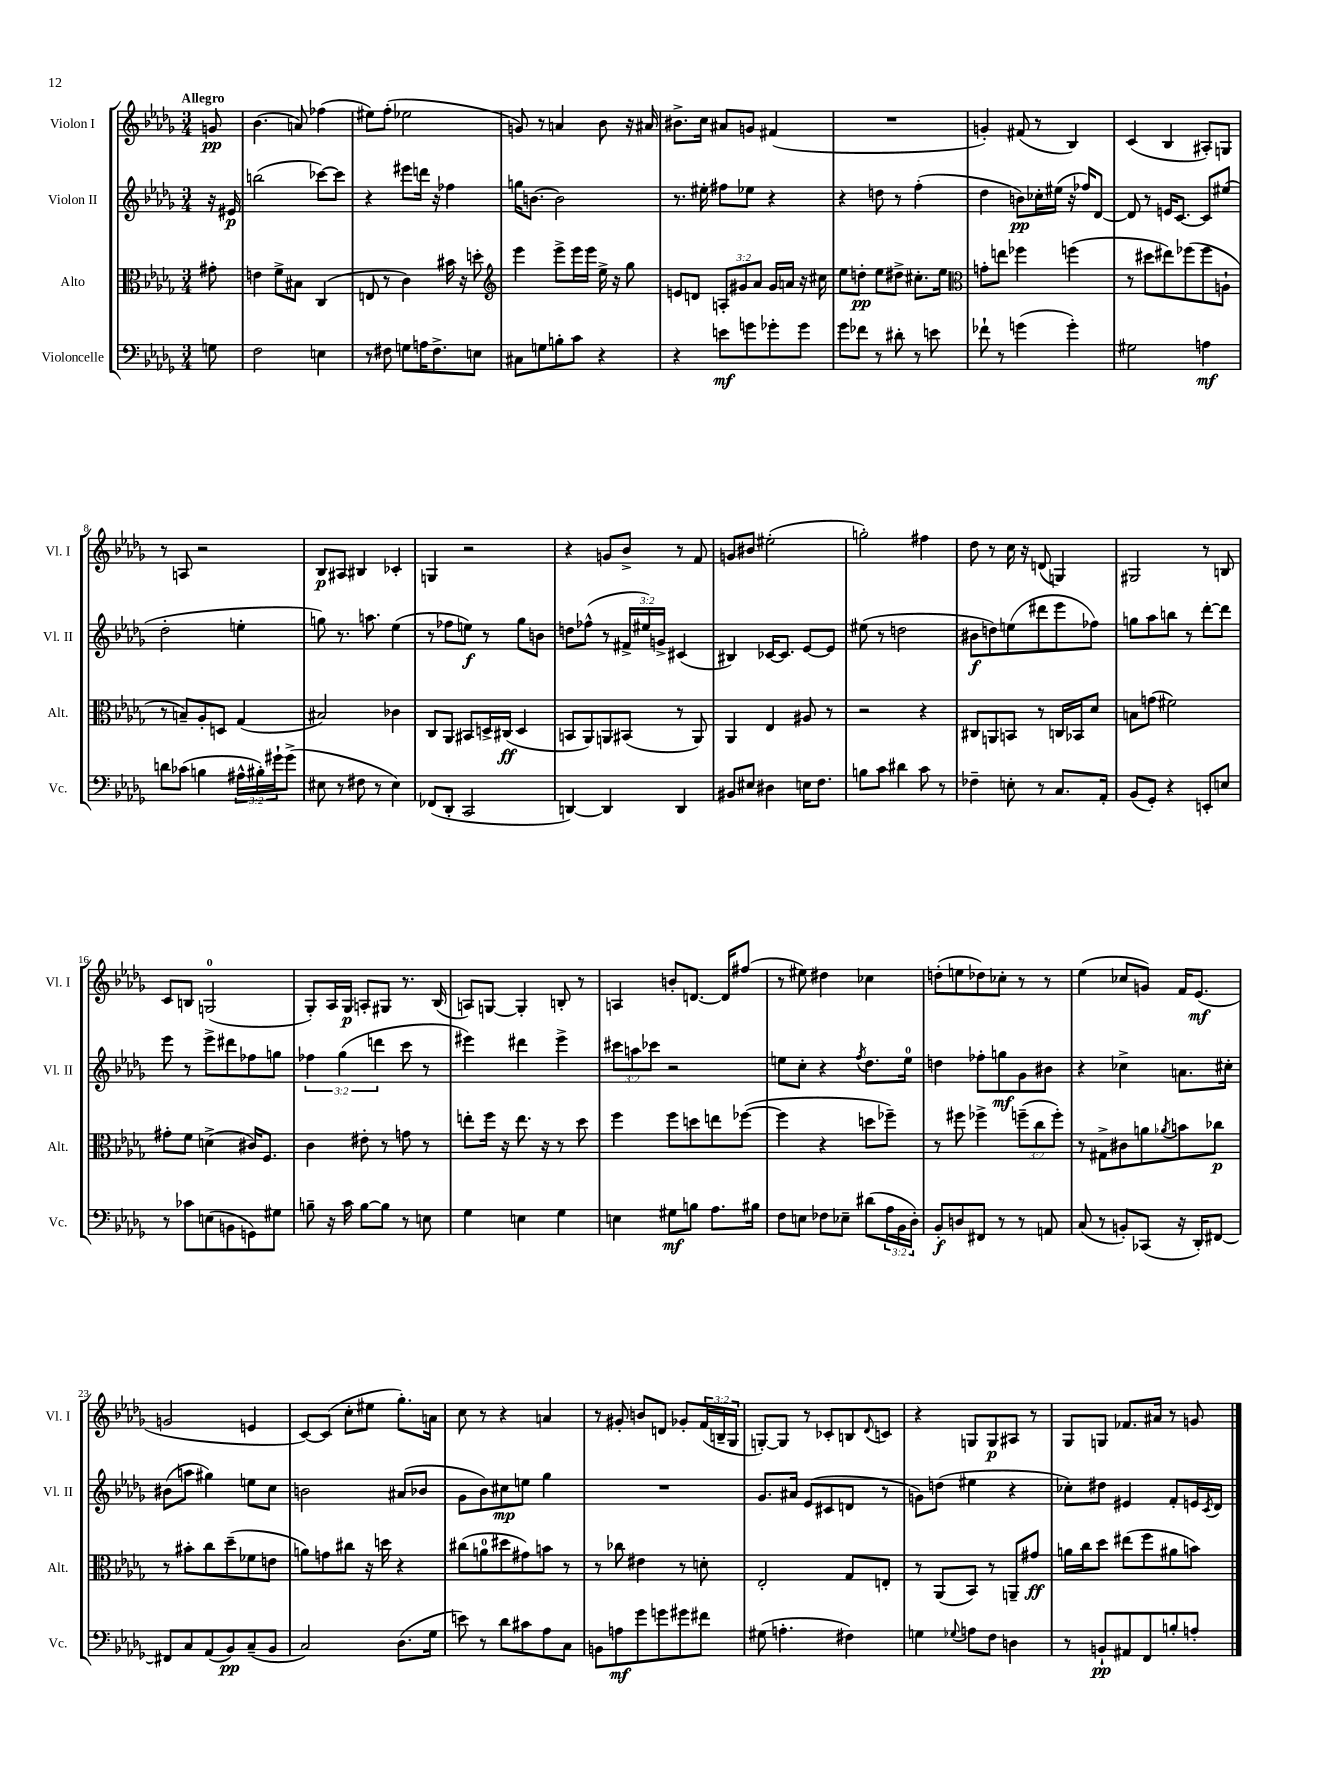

**kern	**dynam	**kern	**dynam	**kern	**dynam	**kern	**dynam
*part4	*part4	*part3	*part3	*part2	*part2	*part1	*part1
*staff4	*staff4	*staff3	*staff3	*staff2	*staff2	*staff1	*staff1
*I"Violoncelle	*	*I"Alto	*	*I"Violon II	*	*I"Violon I	*
*I'Vc.	*	*I'Alt.	*	*I'Vl. II	*	*I'Vl. I	*
*clefF4	*	*clefC3	*	*clefG2	*	*clefG2	*
*k[b-e-a-d-g-]	*	*k[b-e-a-d-g-]	*	*k[b-e-a-d-g-]	*	*k[b-e-a-d-g-]	*
*M3/4	*	*M3/4	*	*M3/4	*	*M3/4	*
=	=	=	=	=	=	=	=
!	!	!	!	!	!	!LO:TX:a:B:t=Allegro	!
8Gn\	.	8g#X'\	.	16r	.	8gn/	pp
.	.	.	.	16e#X/	p	.	.
=1	=1	=1	=1	=1	=1	=1	=1
2F\	.	4en\	.	(2bbn\	.	(4.b-\	.
.	.	8f^\L	.	.	.	.	.
.	.	8B#X\J	.	.	.	8an/)	.
4En\	.	(4C/	.	[8ccc-X\L)	.	(4ff-X\	.
.	.	.	.	8ccc-\J]	.	.	.
=2	=2	=2	=2	=2	=2	=2	=2
8r	.	8En/	.	4r	.	8ee#X\L)	.
8F#X\	.	8r	.	.	.	(8ff'\J	.
8Gn\L	.	4c\)	.	8eee#X\L	.	2ee-X\	.
16An\K	.	.	.	16dddn\Jk	.	.	.
8.F#^\	.	.	.	16r	.	.	.
.	.	16b#X\	.	4ff-X\	.	.	.
.	.	16r	.	.	.	.	.
8En\J	.	8ddn'\	.	.	.	.	.
=3	=3	=3	=3	=3	=3	=3	=3
*	*	*clefG2	*	*	*	*	*
8C#X\L	.	4eee-\	.	16ggn\KL	.	8gn/)	.
.	.	.	.	[8.bn\J	.	.	.
8Gn\	.	.	.	.	.	8r	.
8Bn'\	.	8eee-^\L	.	2b\]	.	4an/	.
8c\J	.	16eee-\L	.	.	.	.	.
.	.	16eee-\JJ	.	.	.	.	.
4r	.	16ee-^\	.	.	.	8b-\	.
.	.	16r	.	.	.	.	.
.	.	8gg-\	.	.	.	16r	.
.	.	.	.	.	.	16a#X/	.
=4	=4	=4	=4	=4	=4	=4	=4
4r	.	8en/L	.	8.r	.	8.b#X^\L	.
.	.	8dn/J	.	.	.	.	.
.	.	.	.	16ee#X'\	.	16cc\Jk	.
8en\L	mf	12An'/L	.	8ff#X\L	.	8a#X/L	.
.	.	12g#X/	.	.	.	.	.
8gn\	.	.	.	8ee-X\J	.	8gn/J	.
.	.	12a-/J	.	.	.	.	.
8g-X'\	.	16g#/LL	.	4r	.	(4f#X/	.
.	.	16an/JJ	.	.	.	.	.
8g-\J	.	16r	.	.	.	.	.
.	.	16cc#X\	.	.	.	.	.
=5	=5	=5	=5	=5	=5	=5	=5
8g-\L	.	8ee-\L	.	4r	.	2.r	.
8f-X\J	.	8ddn'\J	pp	.	.	.	.
8r	.	8ee-\L	.	8ddn\	.	.	.
8d#X'\	.	8dd#X^\J	.	8r	.	.	.
8r	.	8.cc#X'\L	.	(4ff'\	.	.	.
8en\	.	.	.	.	.	.	.
.	.	16ee-\Jk	.	.	.	.	.
=6	=6	=6	=6	=6	=6	=6	=6
*	*	*clefC3	*	*	*	*	*
8f-X`\	.	8gn'\L	.	4dd-\	.	4gn'/)	.
8r	.	8een\J	.	.	.	.	.
(4gn\	.	4ff-X\	.	8bn\L)	pp	(8f#X/	.
.	.	.	.	16cc-X'\L	.	8r	.
.	.	.	.	(16ee#X\JJ	.	.	.
4g'\)	.	(4ffn\	.	16r	.	4B-/)	.
.	.	.	.	16ff-X/KL)	.	.	.
.	.	.	.	[8d-/J	.	.	.
=7	=7	=7	=7	=7	=7	=7	=7
2G#X\	.	8r	.	8d-/]	.	(4c/	.
.	.	8dd#X\L	.	8r	.	.	.
.	.	8ee#X\)	.	16en/KL	.	4B-/	.
.	.	.	.	[8.c/J	.	.	.
.	.	(8ff-X\	.	.	.	.	.
4An\	mf	8ff-\	.	8c/L]	.	8A#X'/L)	.
.	.	8An`\J	.	(8ee#X/J	.	8Gn/J	.
!!LO:LB:g=z
=8	=8	=8	=8	=8	=8	=8	=8
8dn\L	.	8r	.	2dd-'\	.	8r	.
(8c-X\J	.	8Bn~/L)	.	.	.	8An/	.
4Bn\	.	8A-'/	.	.	.	2r	.
.	.	8Dn/J	.	.	.	.	.
24A#X^^\LL	.	(4G-/	.	4een'\	.	.	.
24B#X'\)	.	.	.	.	.	.	.
24g#X`\J	.	.	.	.	.	.	.
(8g#^\J	.	.	.	.	.	.	.
=9	=9	=9	=9	=9	=9	=9	=9
8E#X\	.	2B#X/)	.	8ggn\)	.	8B-/L	p
8r	.	.	.	8.r	.	8A#X/J	.
8F#X\	.	.	.	.	.	4B#X/	.
.	.	.	.	8.aan\	.	.	.
8r	.	.	.	.	.	.	.
4E#\)	.	4c-X\	.	(4ee-\	.	4c-X'/	.
=10	=10	=10	=10	=10	=10	=10	=10
(8FF-X/L	.	8C/L	.	8r	.	4Gn/	.
8DD-'/J	.	8AA-/J	.	8ff-X\L	.	.	.
2CC/	.	8BB#X/L	.	8een\J)	f	2r	.
.	.	16Dn^/L	.	8r	.	.	.
.	.	(16C#X/JJ	ff	.	.	.	.
.	.	4D/	.	8gg-\L	.	.	.
.	.	.	.	8bn\J	.	.	.
=11	=11	=11	=11	=11	=11	=11	=11
[4DDn/)	.	8BBn/L	.	8ddn\L	.	4r	.
.	.	8AA-/)	.	(8ff-X^^\J	.	.	.
4DD/]	.	8AAn/	.	8r	.	8gn/L	.
.	.	(8BB#X/J	.	24f#X^/LL	.	8b-^/J	.
.	.	.	.	24ee#X/)	.	.	.
.	.	.	.	24gn^/JJ	.	.	.
4DD/	.	8r	.	(4c#X/	.	8r	.
.	.	8AA/)	.	.	.	8f/	.
=12	=12	=12	=12	=12	=12	=12	=12
8BB#X/L	.	4AA-/	.	4B#X/)	.	8gn/L	.
8E#X/J	.	.	.	.	.	8b#X/J	.
4D#X\	.	4E-/	.	[16c-X/KL	.	(2ee#X'\	.
.	.	.	.	8.c-/J]	.	.	.
16En\KL	.	8A#X/	.	[8e-/L	.	.	.
8.F\J	.	.	.	.	.	.	.
.	.	8r	.	8e-/J]	.	.	.
=13	=13	=13	=13	=13	=13	=13	=13
8Bn\L	.	2r	.	(8ee#X\	.	2ggn'\)	.
8c\J	.	.	.	8r	.	.	.
4d#X\	.	.	.	2ddn\	.	.	.
8c\	.	4r	.	.	.	4ff#X\	.
8r	.	.	.	.	.	.	.
=14	=14	=14	=14	=14	=14	=14	=14
4F-X~\	.	8C#X/L	.	8b#X\L	f	8dd-\	.
.	.	8AAn/	.	8ddn\)	.	8r	.
8En'\	.	8BBn/J	.	(8een\	.	16cc\	.
.	.	.	.	.	.	16r	.
8r	.	8r	.	8ddd#X\	.	(8dn/	.
8.C/L	.	16Cn/LL	.	8eee-\	.	4Gn/)	.
.	.	16BB-X/J	.	.	.	.	.
.	.	8d-/J	.	8ff-X\J)	.	.	.
16AA-'/Jk	.	.	.	.	.	.	.
=15	=15	=15	=15	=15	=15	=15	=15
(8BB-/L	.	8Bn\L	.	8ggn\L	.	2G#X/	.
8GG-'/J)	.	(8gn\J	.	8aa-\	.	.	.
4r	.	2f#X\)	.	8bbn\J	.	.	.
.	.	.	.	8r	.	.	.
8EEn'/L	.	.	.	[8ddd-'\L	.	8r	.
8En/J	.	.	.	8ddd-\J]	.	8Bn/	.
!!LO:LB:g=z
=16	=16	=16	=16	=16	=16	=16	=16
8r	.	8g#X'\L	.	8eee-\	.	8c/L	.
8c-X\L	.	8f\J	.	8r	.	8Bn/J	.
(8En\	.	(4dn^\	.	8eee-^\L	.	(2Gn/	.
8BBn\	.	.	.	8ddd#X\	.	.	.
8GGn\)	.	16c#X/KL)	.	8ff-X\	.	.	.
.	.	8.F/J	.	.	.	.	.
8G#X\J	.	.	.	8ggn\J	.	.	.
=17	=17	=17	=17	=17	=17	=17	=17
8Bn~\	.	4c\	.	6ff-X\	.	8G-'/L)	.
16r	.	.	.	.	.	16A-/L	.
.	.	.	.	(6gg-\	.	.	.
16c\	.	.	.	.	.	16G-/JJ	p
[8B\L	.	8e#X'\	.	.	.	8An'/L	.
.	.	.	.	6dddn\	.	.	.
8B\J]	.	8r	.	.	.	8G#X/J	.
8r	.	8gn\	.	8ccc\	.	8.r	.
8En\	.	8r	.	8r	.	.	.
.	.	.	.	.	.	(16B-/	.
=18	=18	=18	=18	=18	=18	=18	=18
4G-\	.	8een'\L	.	4eee#X\)	.	8An/L)	.
.	.	16ff\Jk	.	.	.	[8Gn/J	.
.	.	16r	.	.	.	.	.
4En\	.	8.ee\	.	4ddd#X\	.	4G'/]	.
.	.	16r	.	.	.	.	.
4G-\	.	8r	.	4eee#^\	.	8Bn'/	.
.	.	8dd-\	.	.	.	8r	.
=19	=19	=19	=19	=19	=19	=19	=19
4En\	.	4ff\	.	12ccc#X\L	.	4An/	.
.	.	.	.	12aan\	.	.	.
.	.	.	.	12ccc-X\J	.	.	.
8G#X\L	mf	8ff\L	.	2r	.	8bn'/L	.
8Bn\J	.	8ddn\	.	.	.	[8.dn/J	.
8.A-\L	.	8een\	.	.	.	.	.
.	.	.	.	.	.	16d/KL]	.
.	.	([8ff-X\J	.	.	.	(8ff#X/J	.
16B#X\Jk	.	.	.	.	.	.	.
=20	=20	=20	=20	=20	=20	=20	=20
8F\L	.	4ff-\]	.	8een\L	.	8r	.
8En\J	.	.	.	8cc'\J	.	8ee#X\)	.
8F-X\L	.	4r	.	4r	.	4dd#X\	.
8E-X~\J	.	.	.	.	.	.	.
.	.	.	.	8qff/	.	.	.
(8d#X\L	.	8ddn\L	.	8.dd-\L	.	4cc-X\	.
24A-\L	.	8ff-X~\J)	.	.	.	.	.
24BB-\	.	.	.	.	.	.	.
.	.	.	.	16ee\Jk	.	.	.
24D-'\JJ)	.	.	.	.	.	.	.
=21	=21	=21	=21	=21	=21	=21	=21
8BB-'/L	f	8r	.	4ddn\	.	(8ddn'\L	.
8Dn/	.	8ff#X\	.	.	.	8een\	.
8FF#X/J	.	4ff-X^\	.	8ff-X'\L	.	8dd-X\)	.
8r	.	.	.	8ggn\	mf	8cc-X'\J	.
8r	.	(12ffn~\L	.	8g-\	.	8r	.
.	.	12cc\	.	.	.	.	.
8AAn/	.	.	.	8b#X\J	.	8r	.
.	.	12ff'\J)	.	.	.	.	.
=22	=22	=22	=22	=22	=22	=22	=22
(8C/	.	8r	.	4r	.	(4ee-\	.
8r	.	8G#X^\L	.	.	.	.	.
8BBn'/L)	.	8c#X\	.	4cc-X^\	.	8cc-X/L	.
(8CC-X/J	.	8an\	.	.	.	8gn/J)	.
.	.	8qa-X/	.	.	.	.	.
16r	.	8bn\	.	8.an\L	.	16f/KL	.
16DD-'/KL)	.	.	.	.	.	(8.e-/J	mf
[8FF#X/J	.	8cc-X\J	p	.	.	.	.
.	.	.	.	16cc#X'\Jk	.	.	.
!!LO:LB:g=z
=23	=23	=23	=23	=23	=23	=23	=23
8FF#X/L]	.	8r	.	(8b#X\L	.	2gn/	.
8C/	.	8b#X'\L	.	8aan\J	.	.	.
(8AA-/	.	8cc\	.	4gg#X\)	.	.	.
8BB-/)	pp	(8dd-~\	.	.	.	.	.
(8C~/	.	8f-X\	.	8een\L	.	4en/	.
8BB-/J	.	8en\J	.	8cc\J	.	.	.
=24	=24	=24	=24	=24	=24	=24	=24
2C/)	.	8an\L)	.	2bn\	.	[8c/L)	.
.	.	8gn\	.	.	.	(8c/J]	.
.	.	8cc#X\J	.	.	.	8cc'\L	.
.	.	16r	.	.	.	8ee#X\J	.
.	.	16ddn\	.	.	.	.	.
(8.D-\L	.	4r	.	(8a#X/L	.	8.gg-'\L)	.
.	.	.	.	8b-X/J	.	.	.
16G-\Jk	.	.	.	.	.	16an\Jk	.
=25	=25	=25	=25	=25	=25	=25	=25
8en\)	.	(8cc#X\L	.	8g-\L	.	8cc\	.
8r	.	8an\	.	8b-\)	.	8r	.
8d-\L	.	8dd#X\	.	8cc#X\	mp	4r	.
8c#X\	.	8g#X\)	.	8een\J	.	.	.
8A-\	.	8bn\J	.	4gg-\	.	4an/	.
8C\J	.	8r	.	.	.	.	.
=26	=26	=26	=26	=26	=26	=26	=26
8BBn\L	.	8r	.	2.r	.	8r	.
8An\	mf	8cc-X\	.	.	.	8g#X'/	.
8g-\	.	4e#X\	.	.	.	8bn/L	.
8gn\	.	.	.	.	.	8dn/J	.
8g#X\	.	8r	.	.	.	8g-X'/L	.
8f#X\J	.	8dn'\	.	.	.	(24f/L	.
.	.	.	.	.	.	24Bn~/	.
.	.	.	.	.	.	24G-/JJ	.
=27	=27	=27	=27	=27	=27	=27	=27
(8G#X\	.	2E-'/	.	8.g-/L	.	[8Gn'/L)	.
4.An'\	.	.	.	.	.	8G/J]	.
.	.	.	.	16a#X/Jk	.	.	.
.	.	.	.	(8e-/L	.	8r	.
.	.	.	.	8c#X/	.	8c-X'/L	.
4F#X\)	.	8G-/L	.	8dn/J	.	8Bn/	.
.	.	.	.	.	.	8qqd-/	.
.	.	8En'/J	.	8r	.	8cn/J	.
=28	=28	=28	=28	=28	=28	=28	=28
4Gn\	.	8r	.	8gn\L)	.	4r	.
.	.	(8AA-/L	.	(8ddn\J	.	.	.
8qqG-X/	.	.	.	.	.	.	.
8An\L	.	8BB-/J)	.	4ee#X\	.	8Gn/L	.
8F\J	.	8r	.	.	.	8G/	p
4Dn\	.	8AAn~/L	.	4r	.	8A#X/J	.
.	.	8g#X/J	ff	.	.	8r	.
=29	=29	=29	=29	=29	=29	=29	=29
8r	.	16an\LL	.	8cc-X'\L)	.	8G-/L	.
.	.	16cc\J	.	.	.	.	.
8BBn`/L	pp	8dd-\J	.	8dd#X\J	.	8Gn/J	.
8AA#X/	.	(8ee#X\L	.	4e#X/	.	8.f-X/L	.
8FF/	.	8ff\	.	.	.	.	.
.	.	.	.	.	.	16a#X/Jk	.
8Bn'/	.	8a#X\	.	8f'/L	.	8r	.
8An'/J	.	8bn\J)	.	16en/L	.	8gn/	.
.	.	.	.	8qc/	.	.	.
.	.	.	.	16d-/JJ	.	.	.
==	==	==	==	==	==	==	==
*-	*-	*-	*-	*-	*-	*-	*-
